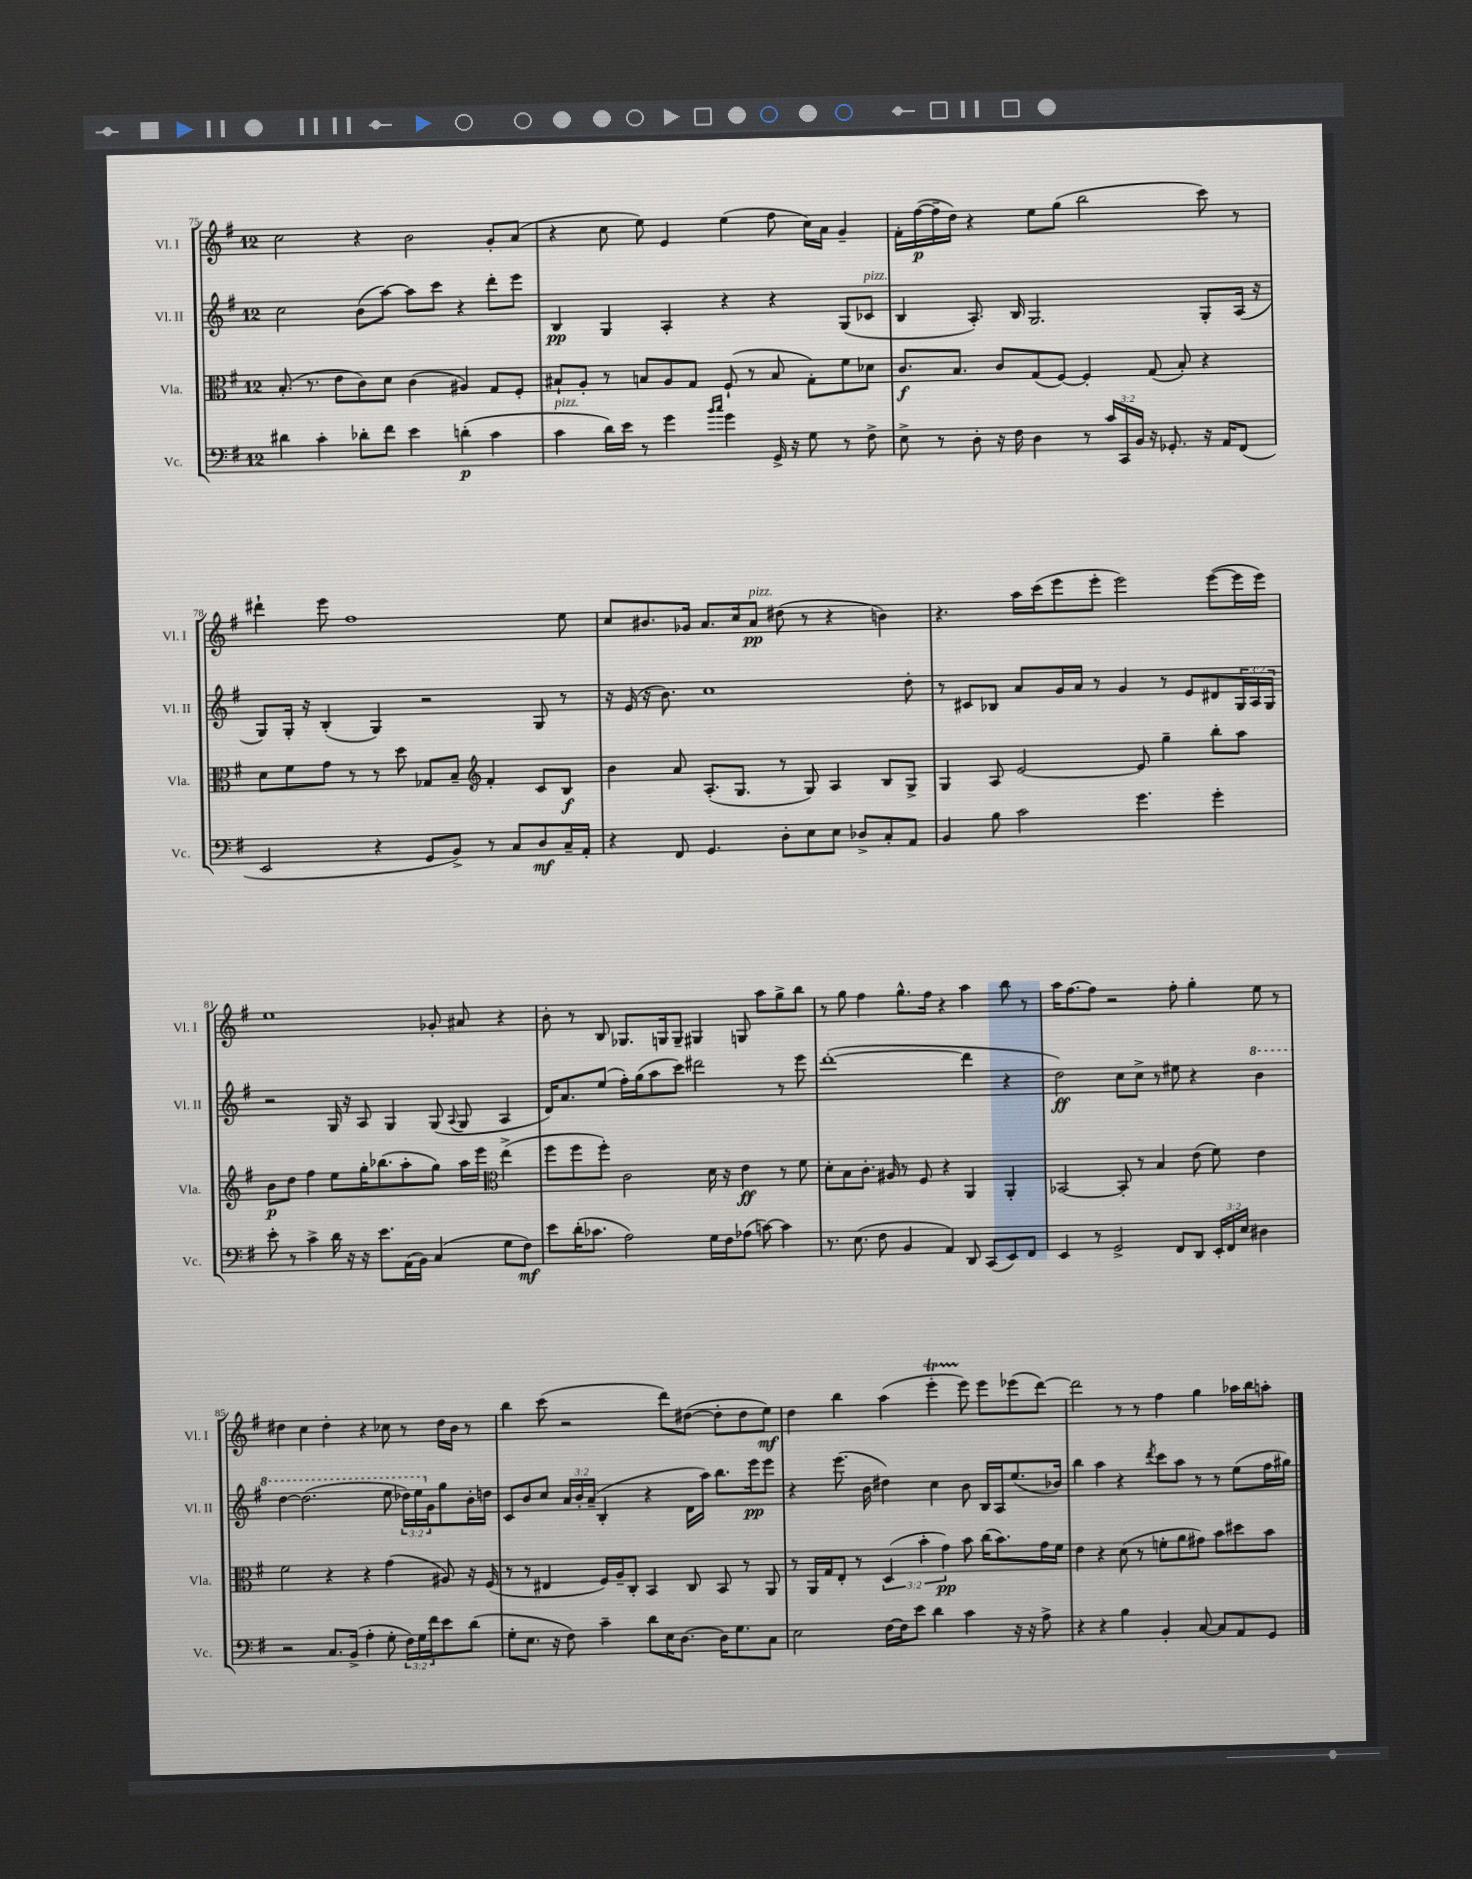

**kern	**dynam	**kern	**dynam	**kern	**dynam	**kern	**dynam
*part4	*part4	*part3	*part3	*part2	*part2	*part1	*part1
*staff4	*staff4	*staff3	*staff3	*staff2	*staff2	*staff1	*staff1
*I"Vc.	*	*I"Vla.	*	*I"Vl. II	*	*I"Vl. I	*
*I'Vc.	*	*I'Vla.	*	*I'Vl. II	*	*I'Vl. I	*
*clefF4	*	*clefC3	*	*clefG2	*	*clefG2	*
*k[f#]	*	*k[f#]	*	*k[f#]	*	*k[f#]	*
*M12/8	*	*M12/8	*	*M12/8	*	*M12/8	*
=75	=75	=75	=75	=75	=75	=75	=75
4d#X\	.	(8.B'/	.	2cc\	.	2cc\	.
.	.	8.r	.	.	.	.	.
4c'\	.	.	.	.	.	.	.
.	.	8e\L	.	.	.	.	.
8d-X'\L	.	8c\)	.	(8b\L	.	4r	.
8f#\J	.	8d\J	.	[8aa\J)	.	.	.
4e\	.	(4c\	.	8aa\L]	.	2b\	.
.	.	.	.	8ccc\J	.	.	.
(4dn'\	p	4A#X/)	.	4r	.	.	.
4c\	.	8G/L	.	8ddd'\L	.	8g'/L	.
.	.	8F#'/J	.	8eee\J	.	(8a/J	.
=76	=76	=76	=76	=76	=76	=76	=76
!LO:TX:a:i:t=pizz.	!	!	!	!	!	!	!
4c\	.	8B#X`/L	.	4B/	pp	4r	.
.	.	8A'/J	.	.	.	.	.
16d\LL)	.	8r	.	4G/	.	8cc\	.
16e\JJ	.	.	.	.	.	.	.
8r	.	8Bn/L	.	.	.	8ee\)	.
4g\	.	8A/	.	4A'/	.	4e/	.
.	.	8G/J	.	.	.	.	.
16qqb/LL	.	.	.	.	.	.	.
16qqcc/JJ	.	.	.	.	.	.	.
4g\	.	(8F#`/	.	4r	.	(4ee\	.
.	.	8r	.	.	.	.	.
16GG^/	.	8B/	.	4r	.	8ff#\	.
16r	.	.	.	.	.	.	.
8G\	.	8G'\L)	.	.	.	16cc\LL)	.
.	.	.	.	.	.	16a\JJ	.
8r	.	8f#\	.	(8G/L	.	4g~/	.
!	!	!	!	!LO:TX:a:i:t=pizz.	!	!	!
8F#^\	.	8d-X\J	.	8c-X/J	.	.	.
=77	=77	=77	=77	=77	=77	=77	=77
8E^\	.	8.c/L	f	4B/	.	16f#'\LL	.
.	.	.	.	.	.	([16ff#\	p
8r	.	.	.	.	.	16ff#~\]	.
.	.	8.B/J	.	.	.	16dd\JJ)	.
8D'\	.	.	.	8.A'/)	.	4r	.
16r	.	8c/L	.	.	.	.	.
16F#\	.	.	.	16B/	.	.	.
4D\	.	(8G/	.	2.G/	.	8ee\L	.
.	.	[8F#/J)	.	.	.	(8gg\J	.
8r	.	4F#'/]	.	.	.	2bb\	.
24c/LL	.	.	.	.	.	.	.
24CC/	.	.	.	.	.	.	.
24BB/JJ	.	.	.	.	.	.	.
16r	.	(8G/	.	.	.	.	.
8.GG-X'/	.	.	.	.	.	.	.
.	.	8B'/)	.	.	.	.	.
16r	.	4r	.	8G'/L	.	8ccc\)	.
16AA/KL	.	.	.	.	.	.	.
(8FF#/J	.	.	.	(16A/Jk	.	8r	.
.	.	.	.	16r	.	.	.
!!LO:LB:g=z
=78	=78	=78	=78	=78	=78	=78	=78
2EE/	.	8d\L	.	8G/L)	.	4ddd#X`\	.
.	.	8f#\	.	16G'/Jk	.	.	.
.	.	.	.	16r	.	.	.
.	.	8g\J	.	(4B'/	.	8eee\	.
.	.	8r	.	.	.	1ff#	.
4r	.	8r	.	4G/)	.	.	.
.	.	8dd\	.	.	.	.	.
8GG/L	.	8G-X/L	.	2r	.	.	.
8BB^/J)	.	8B~/J	.	.	.	.	.
*	*	*clefG2	*	*	*	*	*
8r	.	4f#'/	.	.	.	.	.
8C/L	.	.	.	.	.	.	.
8D/	mf	8c/L	.	8G/	.	.	.
16C~/L	.	8B/J	f	8r	.	8ee\	.
16AA'/JJ	.	.	.	.	.	.	.
=79	=79	=79	=79	=79	=79	=79	=79
4r	.	4b\	.	16r	.	8cc/L	.
.	.	.	.	(16e/	.	.	.
.	.	.	.	16r	.	8.b#X/	.
.	.	.	.	8.b\)	.	.	.
8FF#/	.	8a/	.	.	.	.	.
.	.	.	.	.	.	16g-X/Jk	.
4.GG/	.	(8.A'/L	.	1cc	.	8.a/L	.
.	.	8.G/J	.	.	.	16cc/k	.
!	!	!	!	!	!	!LO:TX:a:i:t=pizz.	!
.	.	.	.	.	.	8a/J	pp
8D'\L	.	8r	.	.	.	(8dd#X\	.
8E\	.	8G/)	.	.	.	8r	.
8E\J	.	4A/	.	.	.	4r	.
8D-X^/L	.	.	.	.	.	.	.
8C'/	.	8B/L	.	.	.	4bn\)	.
8AA/J	.	8G^/J	.	8dd'\	.	.	.
=80	=80	=80	=80	=80	=80	=80	=80
4BB/	.	4G/	.	8r	.	4.r	.
.	.	.	.	8c#X/L	.	.	.
8B\	.	8A/	.	8B-X/J	.	.	.
2c\	.	[2e/	.	8a/L	.	16aa\LL	.
.	.	.	.	.	.	(16ccc\J	.
.	.	.	.	16g/L	.	8eee\	.
.	.	.	.	16a/JJ	.	.	.
.	.	.	.	8r	.	8eee'\J	.
.	.	.	.	4g/	.	2eee\)	.
4.g\	.	8e/]	.	.	.	.	.
.	.	4gg~\	.	8r	.	.	.
.	.	.	.	8e/L	.	.	.
4g'\	.	8bb'\L	.	8d#X/	.	([8eee\L	.
.	.	8aa\J	.	24G/L	.	16eee\L]	.
.	.	.	.	24A/	.	.	.
.	.	.	.	.	.	16eee\JJ)	.
.	.	.	.	24G/JJ	.	.	.
!!LO:LB:g=z
=81	=81	=81	=81	=81	=81	=81	=81
8e'\	.	8b\L	p	2r	.	1ee	.
8r	.	8dd\J	.	.	.	.	.
4c^\	.	4ff#\	.	.	.	.	.
16d\	.	8ee\L	.	16G/	.	.	.
16r	.	.	.	16r	.	.	.
16r	.	16gg'\K	.	8A/	.	.	.
8.e\L	.	(8.bb-X\	.	.	.	.	.
.	.	.	.	4G/	.	.	.
(16AA\L	.	8aa'\	.	.	.	.	.
16BB\JJ)	.	.	.	.	.	.	.
(4C/	.	8gg\J)	.	(8G/	.	8g-X'/	.
.	.	.	.	8qqA/	.	.	.
.	.	16aa\LL	.	8G/	.	8a#X/	.
.	.	16eee\JJ	.	.	.	.	.
*	*	*clefC3	*	*	*	*	*
8G\L	.	(4ee^\	.	4A/	.	4r	.
8F#\J)	mf	.	.	.	.	.	.
=82	=82	=82	=82	=82	=82	=82	=82
8e\L	.	8ff#\L	.	16d/KL)	.	8b'\	.
.	.	.	.	8.a/	.	.	.
(16d'\K	.	8ff#\	.	.	.	8r	.
8.c-X\J	.	.	.	.	.	.	.
.	.	8ff#'\J)	.	(8ee/J	.	8B/	.
2A\)	.	2c\	.	16ff#'\LL)	.	8.G-X/L	.
.	.	.	.	(16gg\J	.	.	.
.	.	.	.	8aa\	.	.	.
.	.	.	.	.	.	16Gn/k	.
.	.	.	.	8ccc\J)	.	8G~/J	.
.	.	.	.	2ddd#X\	.	4G#X/	.
16G\LL	.	16d\	.	.	.	.	.
16F#\J	.	16r	.	.	.	.	.
(8A-X\J	.	4e\	ff	.	.	8Gn/	.
[8cn\)	.	.	.	.	.	8aa\L	.
4c\]	.	8r	.	8r	.	8gg^\	.
.	.	8f#\	.	8eee\	.	8bb\J	.
=83	=83	=83	=83	=83	=83	=83	=83
8.r	.	8d'\L	.	([1ddd'	.	8r	.
.	.	8B\	.	.	.	8gg\	.
(8.E\	.	.	.	.	.	.	.
.	.	8.c'\J	.	.	.	4ff#\	.
8F#\	.	.	.	.	.	.	.
.	.	16A#X/	.	.	.	.	.
4BB/	.	8r	.	.	.	8.gg^^\L	.
.	.	8F#/	.	.	.	.	.
.	.	.	.	.	.	16ff#\Jk	.
4AA/)	.	4r	.	.	.	4r	.
8DD/	.	4AA/	.	4ddd\]	.	4aa\	.
(8CC/L	.	.	.	.	.	.	.
8EE/)	.	4AA'/	.	4r	.	8bb\	.
8FF#/J	.	.	.	.	.	8r	.
=84	=84	=84	=84	=84	=84	=84	=84
4EE/	.	[2BB-X/	.	2dd\)	ff	16aa\KL	.
.	.	.	.	.	.	[8.ff#\	.
8r	.	.	.	.	.	8ff#\J]	.
2GG^/	.	.	.	.	.	2r	.
.	.	8BB-'/]	.	8cc\L	.	.	.
.	.	8r	.	8cc^\J	.	.	.
.	.	4B/	.	8r	.	.	.
8FF#/L	.	.	.	8ee#X\	.	8ff#'\	.
8DD/J	.	(8e\	.	4r	.	4gg'\	.
24EE'/LL	.	8f#\)	.	.	.	.	.
24FF#/	.	.	.	.	.	.	.
24E/JJ	.	.	.	.	.	.	.
*	*	*	*	*8va	*	*	*
4D#X\	.	4e\	.	4bb\	.	8ee\	.
.	.	.	.	.	.	8r	.
!!LO:LB:g=z
=85	=85	=85	=85	=85	=85	=85	=85
2r	.	2f#\	.	[4ddd\	.	4dd#X\	.
.	.	.	.	(2.ddd\]	.	4cc\	.
8.C/L	.	4r	.	.	.	4dd#'\	.
(16BB^/Jk	.	.	.	.	.	.	.
4A'\	.	4r	.	.	.	4r	.
8G'\	.	(4g\	.	8eee\	.	8cc-X\	.
24F#\LL)	.	.	.	24ddd-X\LL)	.	8r	.
24G\	.	.	.	24eee\	.	.	.
*	*	*	*	*X8va	*	*	*
24f#\J	.	.	.	24g\J	.	.	.
8e\	.	8A#X/)	.	8gg\	.	16dd#\LL	.
.	.	.	.	.	.	16b\JJ	.
(8d\J	.	16r	.	16b'\L	.	8r	.
.	.	(16F#/	.	16ddn\JJ	.	.	.
=86	=86	=86	=86	=86	=86	=86	=86
8G'\L	.	8r	.	8c/L	.	4bb\	.
8.E\J	.	8r	.	8b/	.	.	.
.	.	4E#X/	.	8cc/J	.	(8ccc\	.
16r	.	.	.	.	.	.	.
8F#\)	.	.	.	24a/LL	.	2r	.
.	.	.	.	24b'/	.	.	.
.	.	.	.	(24a~/JJ	.	.	.
4c~\	.	16F#/LL)	.	4B'/	.	.	.
.	.	16A~/J	.	.	.	.	.
.	.	8C'/J	.	.	.	.	.
8d\L	.	4BB/	.	4r	.	.	.
16E\K	.	.	.	.	.	8ddd\L)	.
[8.D\J	.	.	.	.	.	.	.
.	.	8C/	.	16d\LL	.	([8dd#X\J	.
.	.	.	.	16aa\JJ)	.	.	.
16D\KL]	.	8BB/	.	8.bb\L	.	8dd#'\L]	.
8.G\	.	.	.	.	.	.	.
.	.	8r	.	.	.	8dd#\	.
.	.	.	.	16eee\k	pp	.	.
8C\J	.	8AA/	.	8eee\J	.	8ee\J)	mf
=87	=87	=87	=87	=87	=87	=87	=87
2E\	.	8r	.	4r	.	4dd\	.
.	.	16AA/LL	.	.	.	.	.
.	.	16G/J	.	.	.	.	.
.	.	8E'/J	.	(8.eee\	.	4bb\	.
.	.	8r	.	.	.	.	.
.	.	.	.	16b\	.	.	.
[16F#\LL	.	(6D/	.	4dd#X\)	.	(4aa\	.
16F#\J]	.	.	.	.	.	.	.
8e\J	.	.	.	.	.	.	.
.	.	6b'\	.	.	.	.	.
4d\	.	.	.	4cc\	.	4eeeT'\	.
.	.	6g\)	pp	.	.	.	.
4c\	.	8b\	.	8b\	.	8eee\)	.
.	.	(16cc\KL	.	16B/LL	.	8eee\L	.
.	.	8.b\)	.	16A/J	.	.	.
16r	.	.	.	(8.ee/	.	(8eee-X\	.
16r	.	.	.	.	.	.	.
8A^\	.	16g\L	.	.	.	[8ddd\J)	.
.	.	16f#\JJ	.	16b-X/Jk)	.	.	.
=88	=88	=88	=88	=88	=88	=88	=88
4r	.	4e\	.	4bb\	.	2ddd\]	.
4r	.	4r	.	4aa\	.	.	.
4B\	.	(8d\	.	4r	.	8r	.
.	.	8r	.	.	.	8r	.
.	.	.	.	8qddd/	.	.	.
4BB'/	.	8fn'\L	.	8ccc\L	.	4ff#\	.
.	.	8a\	.	8aa\J	.	.	.
[8C/	.	8g#X\J)	.	8r	.	4gg\	.
8C/L]	.	8b\L	.	8r	.	.	.
8AA/	.	8dd#X\	.	(8ee\L	.	16aa-X\LL	.
.	.	.	.	.	.	16bb\J	.
8GG/J	.	8b\J	.	16ff#\L	.	8aan'\J	.
.	.	.	.	16gg#X\JJ)	.	.	.
==	==	==	==	==	==	==	==
*-	*-	*-	*-	*-	*-	*-	*-
